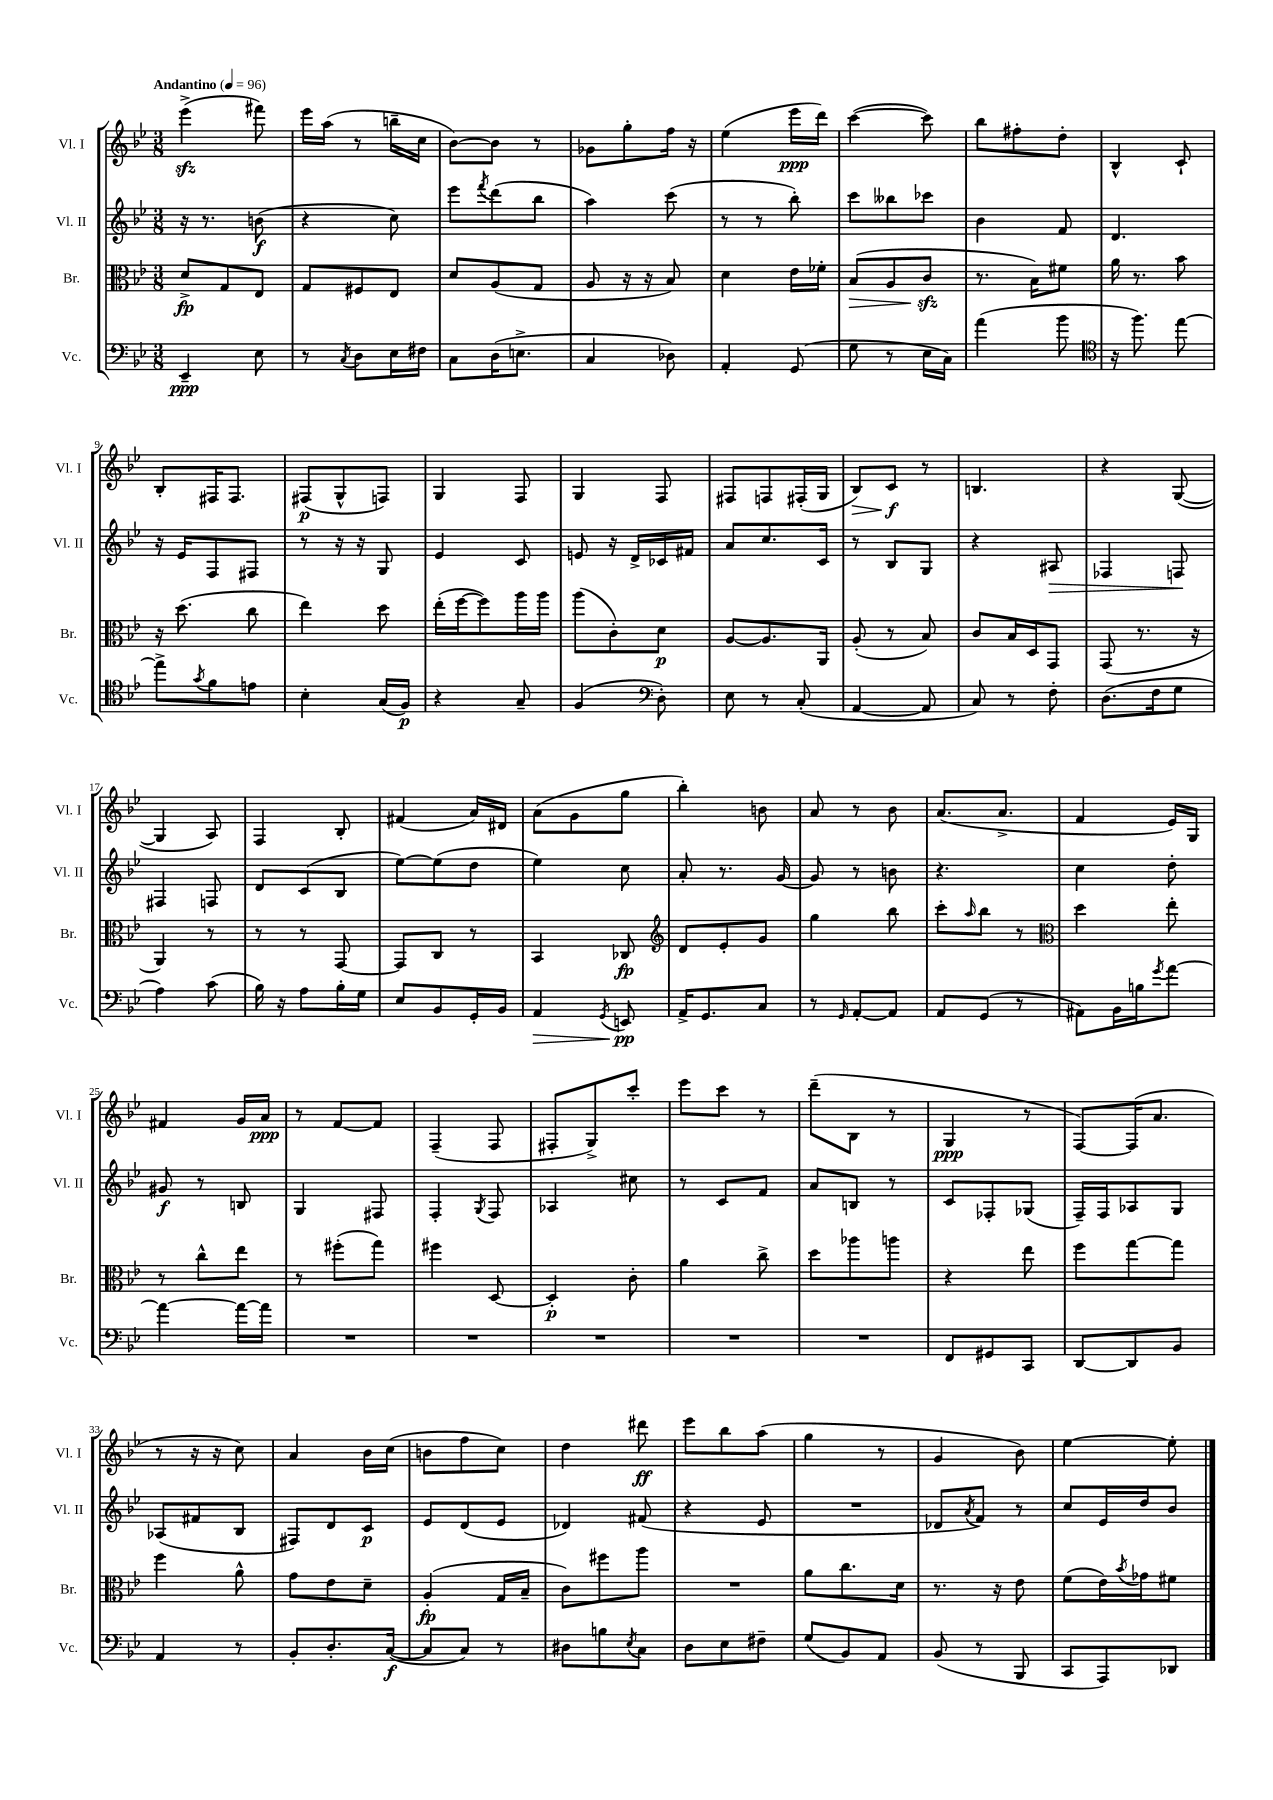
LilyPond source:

<<
\new StaffGroup <<
\new Staff = "s0" \with { instrumentName = "Vl. I" shortInstrumentName = "Vl. I" } {
    \clef treble \key bes \major \numericTimeSignature \time 3/8 \tempo "Andantino" 4 = 96
    ees'''4->\sfz( fis'''8) |
    ees'''16 a''16( r8 b''16-- c''16 |
    bes'8~) bes'8 r8 |
    ges'8 g''8-. f''16 r16 |
    ees''4( ees'''16\ppp d'''16) |
    c'''4~( c'''8) |
    bes''8 fis''8-. d''8-. |
    bes4-^ c'8-! |
    bes8-. fis16 fis8. |
    fis8\p( g8-^ f8) |
    g4 f8 |
    g4 f8 |
    fis8 f8 fis16-.( g16 |
    bes8\>) c'8\f\! r8 |
    b4. |
    r4 g8~( |
    g4 a8) |
    f4 bes8-. |
    fis'4( a'16) dis'16 |
    a'8( g'8 g''8 |
    bes''4-.) b'8 |
    a'8 r8 bes'8 |
    a'8.( a'8.-> |
    f'4 ees'16) g16 |
    fis'4 g'16 a'16\ppp |
    r8 f'8~ f'8 |
    f4--( f8 |
    fis8-. g8->) c'''8-. |
    ees'''8 c'''8 r8 |
    d'''8--( bes8 r8 |
    g4\ppp r8 |
    f8~) f16( a'8. |
    r8 r16 r16 c''8) |
    a'4 bes'16 c''16( |
    b'8 f''8 c''8) |
    d''4 dis'''8\ff |
    ees'''8 bes''8 a''8( |
    g''4 r8 |
    g'4 bes'8) |
    ees''4~ ees''8-. \bar "|." |
}
\new Staff = "s1" \with { instrumentName = "Vl. II" shortInstrumentName = "Vl. II" } {
    \clef treble \key bes \major \numericTimeSignature \time 3/8
    r16 r8. b'8\f( |
    r4 c''8) |
    ees'''8 \acciaccatura { f'''8 } d'''8( bes''8 |
    a''4) c'''8( |
    r8 r8 bes''8-.) |
    c'''8 beses''8 ces'''8 |
    bes'4 f'8 |
    d'4. |
    r16 ees'16 f8 fis8 |
    r8 r16 r16 g8 |
    ees'4 c'8 |
    e'8 r16 d'16-> ces'16 fis'16 |
    a'8 c''8. c'16 |
    r8 bes8 g8 |
    r4 ais8\> |
    fes4 f8\! |
    fis4 f8 |
    d'8 c'8( bes8 |
    ees''8~) ees''8( d''8 |
    ees''4) c''8 |
    a'8-. r8. g'16~ |
    g'8 r8 b'8 |
    r4. |
    c''4 d''8-. |
    gis'8\f r8 b8 |
    g4 fis8 |
    f4-. \acciaccatura { g8 } f8 |
    aes4 cis''8 |
    r8 c'8 f'8 |
    a'8 b8 r8 |
    c'8 fes8-. ges8( |
    f16--) f16 aes8 g8 |
    aes8( fis'8 bes8 |
    fis8) d'8 c'8\p |
    ees'8 d'8( ees'8 |
    des'4) fis'8( |
    r4 ees'8 |
    R4. |
    des'8 \acciaccatura { a'8 } f'8) r8 |
    c''8 ees'16 d''16 bes'8 \bar "|." |
}
\new Staff = "s2" \with { instrumentName = "Br." shortInstrumentName = "Br." } {
    \clef alto \key bes \major \numericTimeSignature \time 3/8
    d'8->\fp g8 ees8 |
    g8 fis8 ees8 |
    d'8 a8( g8 |
    a8 r16 r16 bes8) |
    d'4 ees'16 fes'16-. |
    bes8\>( a8 c'8\sfz\! |
    r8. bes16) fis'8 |
    a'16 r8. bes'8 |
    r16 d''8.( c''8 |
    ees''4) d''8 |
    ees''16-.( f''16~ f''8) a''16 a''16 |
    a''8( c'8-.) d'8\p |
    a8~ a8. a,16 |
    a8-.( r8 bes8) |
    c'8 bes16 d16 g,8 |
    g,8( r8. r16 |
    a,4) r8 |
    r8 r8 g,8~ |
    g,8 c8 r8 |
    bes,4 ces8\fp |
    \clef treble d'8 ees'8-. g'8 |
    g''4 bes''8 |
    c'''8-. \grace { a''16 } bes''8 r8 |
    \clef alto d''4 ees''8-. |
    r8 c''8-^ ees''8 |
    r8 fis''8-.( g''8) |
    fis''4 d8~ |
    d4-.\p c'8-. |
    a'4 c''8-> |
    d''8 aes''8 a''8 |
    r4 ees''8 |
    f''8 g''8~ g''8 |
    f''4 a'8-^ |
    g'8 ees'8 d'8-- |
    a4-.\fp( g16 bes16-- |
    c'8) fis''8 a''8 |
    R4. |
    a'8 c''8. d'16 |
    r8. r16 ees'8 |
    f'8( ees'16) \acciaccatura { bes'8 } ges'16 fis'8 \bar "|." |
}
\new Staff = "s3" \with { instrumentName = "Vc." shortInstrumentName = "Vc." } {
    \clef bass \key bes \major \numericTimeSignature \time 3/8
    ees,4--\ppp ees8 |
    r8 \acciaccatura { c8 } d8 ees16 fis16 |
    c8 d16( e8.-> |
    c4 des8) |
    a,4-. g,8( |
    g8 r8 ees16 c16) |
    a'4( bes'8 |
    \clef tenor r16 f''8.) ees''8~ |
    ees''8-> \acciaccatura { g'8 } f'8 e'8 |
    bes4-. g16( f16\p) |
    r4 g8-- |
    f4( \clef bass d8-.) |
    ees8 r8 c8-.( |
    a,4~ a,8 |
    c8) r8 f8-. |
    d8.( f16 g8 |
    a4) c'8( |
    bes16) r16 a8 bes16-. g16 |
    ees8 bes,8 g,16-. bes,16 |
    a,4\> \acciaccatura { g,8 } e,8\pp\! |
    a,16-> g,8. c8 |
    r8 \grace { g,16 } a,8~-. a,8 |
    a,8 g,8( r8 |
    ais,8) bes,16 b16 \acciaccatura { g'8 } a'8~ |
    a'4~ a'16~ a'16 |
    R4. |
    R4. |
    R4. |
    R4. |
    R4. |
    f,8 gis,8 c,8 |
    d,8~ d,8 bes,8 |
    a,4 r8 |
    bes,8-. d8.-. c16~\f( |
    c8 c8) r8 |
    dis8 b8 \acciaccatura { ees8 } c8 |
    d8 ees8 fis8-- |
    g8( bes,8) a,8 |
    bes,8( r8 bes,,8 |
    c,8 a,,8) des,8 \bar "|." |
}
>>
>>
